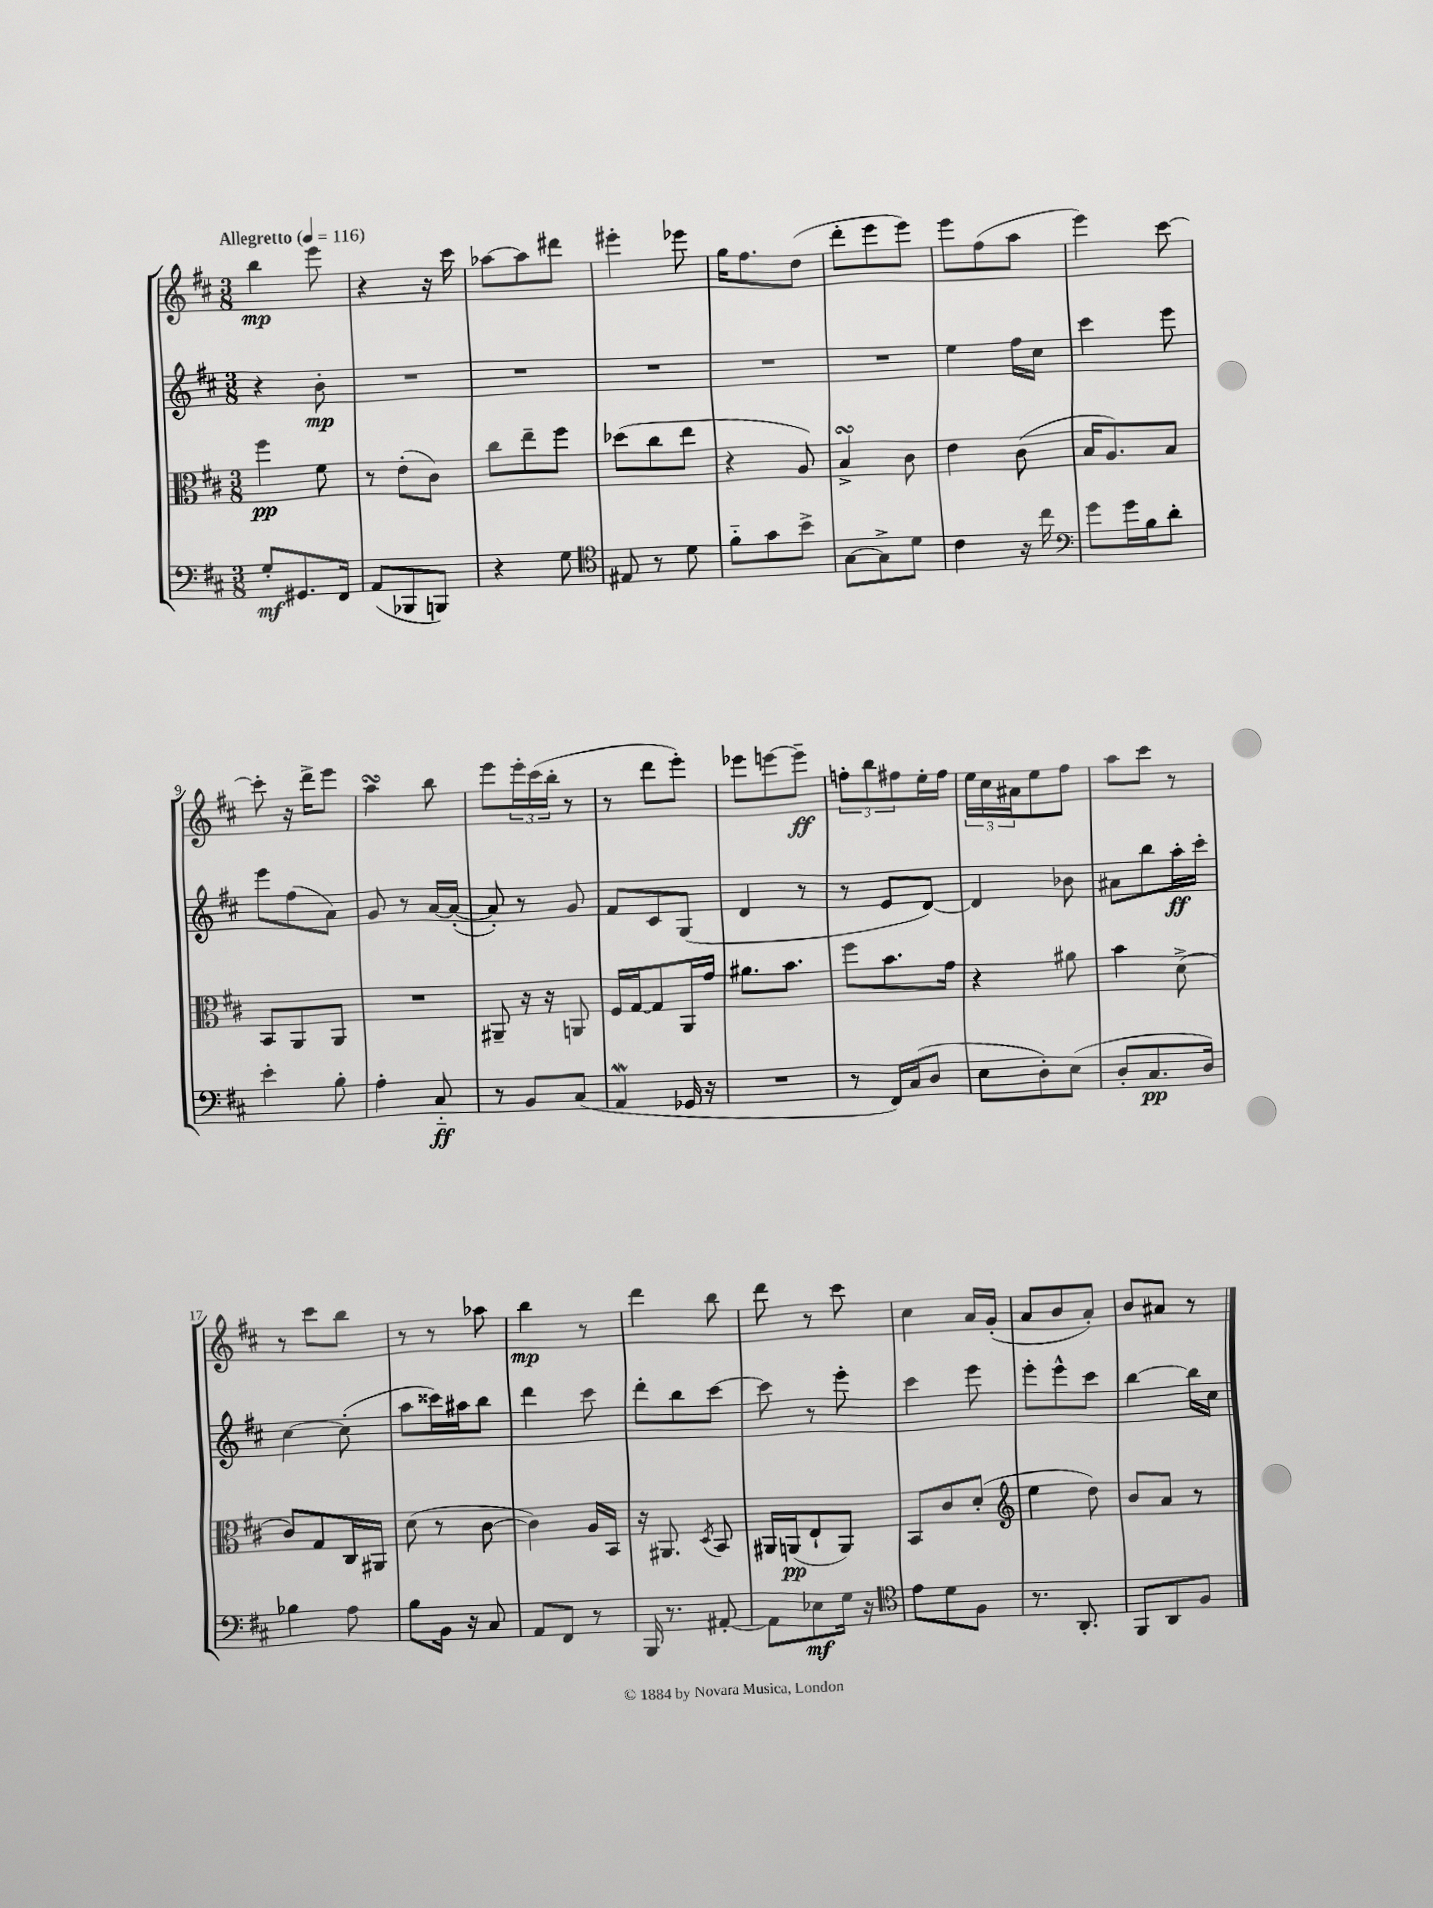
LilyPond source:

<<
\new StaffGroup <<
\new Staff = "s0" {
    \clef treble \key d \major \numericTimeSignature \time 3/8 \tempo "Allegretto" 4 = 116
    b''4\mp e'''8 |
    r4 r16 cis'''16 |
    aes''8~ aes''8 dis'''8 |
    eis'''4-. ees'''8 |
    g''16 fis''8. d''8( |
    d'''8-. e'''8 e'''8) |
    e'''8 fis''8( a''8 |
    e'''4) cis'''8~ |
    cis'''8-. r16 d'''16-> e'''8 |
    a''4\turn b''8 |
    e'''8 \tuplet 3/2 { e'''16-. cis'''16( b''16-. } r8 |
    r8 d'''8 e'''8-.) |
    ees'''8 e'''8~ e'''8--\ff |
    \tuplet 3/2 { f''8-. b''8 fis''8 } e''16-. fis''16 |
    \tuplet 3/2 { e''16 cis''16 ais'16 } e''8 fis''8 |
    a''8 cis'''8 r8 |
    r8 cis'''8 b''8 |
    r8 r8 aes''8 |
    b''4\mp r8 |
    d'''4 b''8 |
    d'''8 r8 cis'''8 |
    cis''4 a'16 g'16-.( |
    a'8 b'8 a'8-.) |
    b'8 ais'8 r8 \bar "|." |
}
\new Staff = "s1" {
    \clef treble \key d \major \numericTimeSignature \time 3/8
    r4 b'8-.\mp |
    R4. |
    R4. |
    R4. |
    R4. |
    R4. |
    e''4 fis''16 cis''16 |
    cis'''4 e'''8 |
    e'''8 fis''8( a'8) |
    g'8 r8 a'16~ a'16~-.( |
    a'8-.) r8 g'8 |
    fis'8 cis'8 g8( |
    d'4 r8 |
    r8 e'8 d'8~) |
    d'4 bes'8 |
    ais'8 b''8 a''16-.\ff cis'''16-. |
    cis''4~ cis''8-.( |
    a''8 cisis'''16) ais''16 b''8 |
    d'''4 cis'''8 |
    d'''8-. b''8 cis'''8~ |
    cis'''8 r8 e'''8-. |
    cis'''4 e'''8 |
    e'''8-. e'''8-^ cis'''8 |
    b''4~ b''16 cis''16 \bar "|." |
}
\new Staff = "s2" {
    \clef alto \key d \major \numericTimeSignature \time 3/8
    fis''4\pp fis'8 |
    r8 e'8-.( cis'8) |
    cis''8 e''8-- fis''8 |
    des''8( cis''8 e''8 |
    r4 a8) |
    b4->\turn cis'8 |
    e'4 cis'8( |
    b16 a8.) b8 |
    b,8 a,8 a,8 |
    R4. |
    ais,8-- r16 r16 a,8 |
    fis16 g16~ g8 a,16 g'16 |
    ais'8. b'8. |
    fis''8 b'8. g'16 |
    r4 ais'8 |
    b'4 d'8->( |
    cis'8) g8 cis16 ais,16 |
    d'8( r8 cis'8~ |
    cis'4) a16 b,16 |
    r16 ais,8. \acciaccatura { d8 } b,8 |
    ais,16 a,16\pp( e8-! a,8) |
    b,8 cis'8 d'8-.( |
    \clef treble e''4 d''8) |
    b'8 a'8 r8 \bar "|." |
}
\new Staff = "s3" {
    \clef bass \key d \major \numericTimeSignature \time 3/8
    g8-.\mf gis,8. fis,16 |
    a,8( bes,,8 b,,8) |
    r4 g8 |
    \clef tenor eis8 r8 d'8 |
    fis'8-_ g'8 b'8-> |
    g8~ g8-> d'8 |
    cis'4 r16 cis''16 |
    \clef bass g'8 g'16 b16 d'8-. |
    e'4-. b8-. |
    a4-. cis8-_\ff |
    r8 b,8 cis8( |
    a,4\mordent ges,16 r16 |
    R4. |
    r8 fis,16) cis16( d8 |
    e8 d8-.) e8( |
    d8-. cis8.\pp d16) |
    bes4 a8 |
    b8 b,16 r16 cis8 |
    a,8 fis,8 r8 |
    b,,16 r8. ais,8~-. |
    ais,8 ees8\mf g16 r16 |
    \clef tenor e'8 d'8 fis8 |
    r8. a,8.-. |
    fis,8 a,8 fis8 \bar "|." |
}
>>
>>
